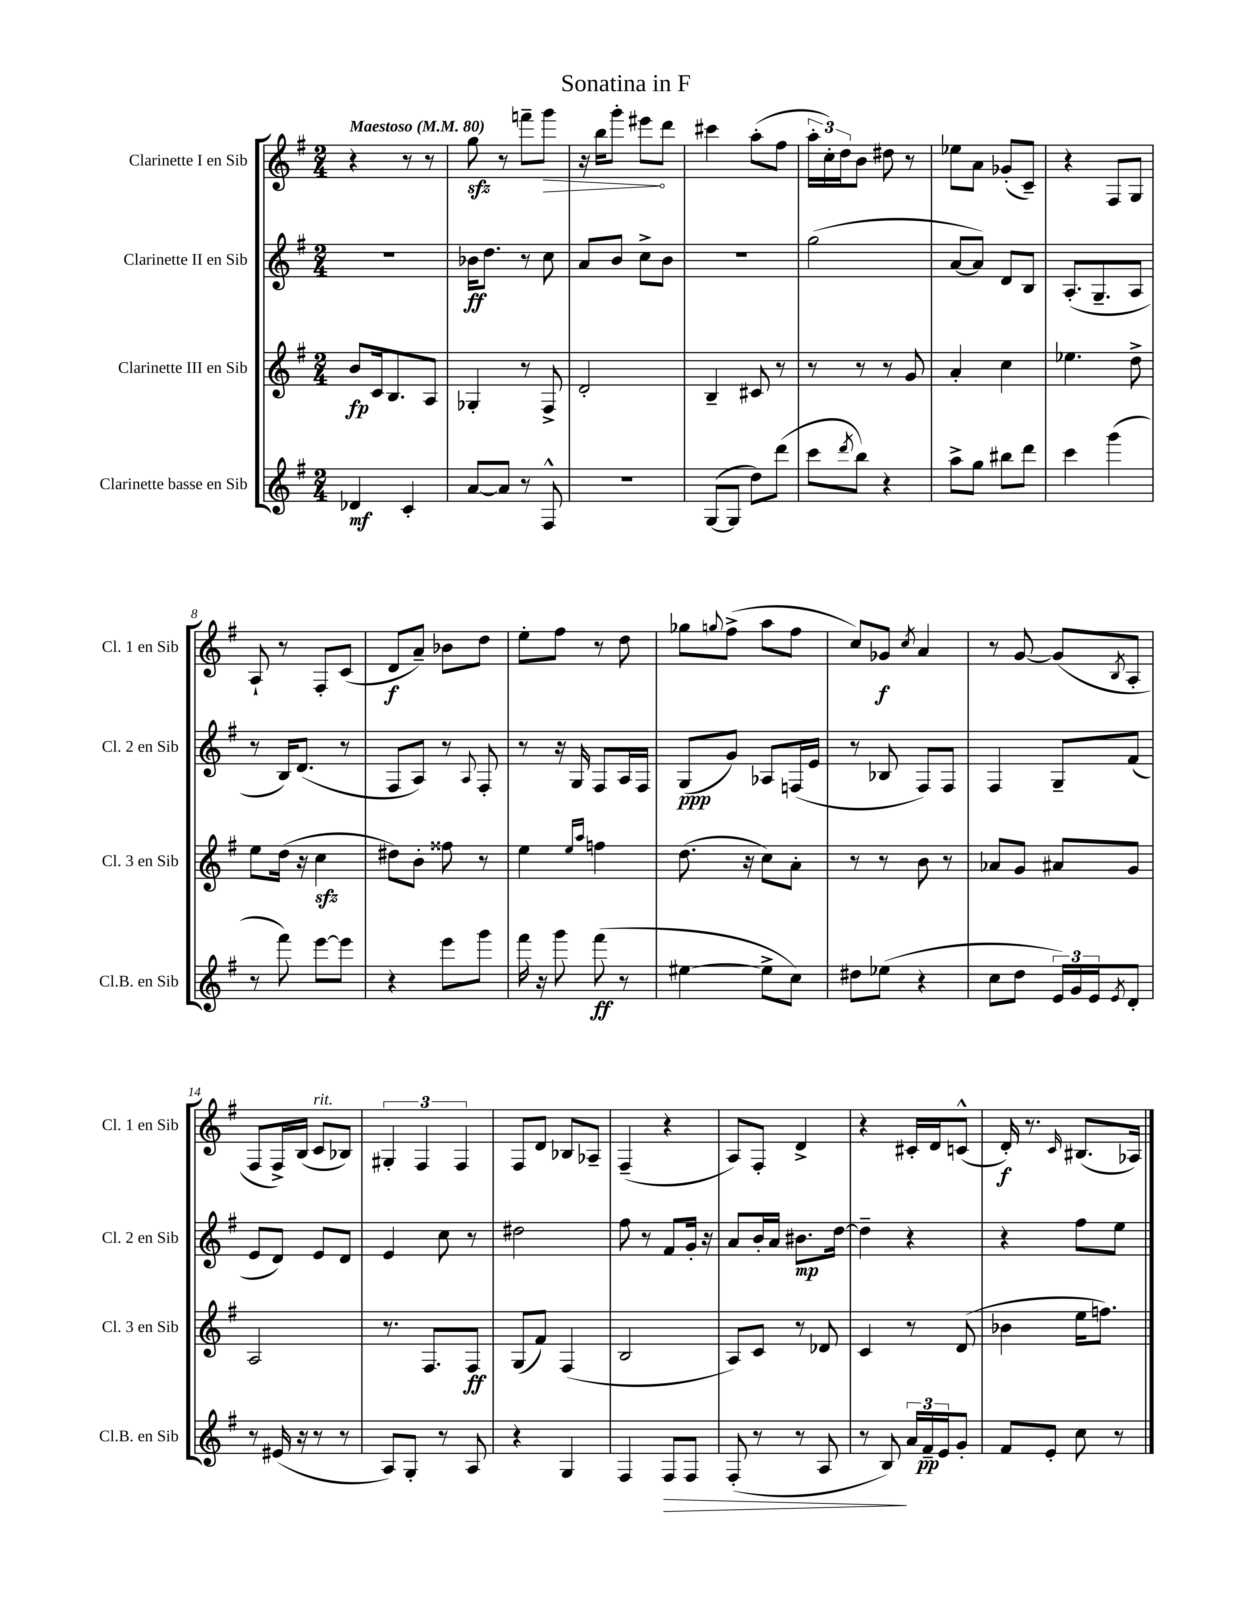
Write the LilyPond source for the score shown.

\header { title = "Sonatina in F" }
<<
\new StaffGroup <<
\new Staff = "s0" \with { instrumentName = "Clarinette I en Sib" shortInstrumentName = "Cl. 1 en Sib" } {
    \clef treble \key g \major \numericTimeSignature \time 2/4 \tempo "Maestoso" 4 = 80
    r4 r8 r8 |
    g''8\sfz r8 f'''8-- \once \override Hairpin.circled-tip = ##t g'''8\> |
    r16 b''16 g'''8-. eis'''8\! d'''8 |
    cis'''4 a''8-.( fis''8 |
    \tuplet 3/2 { a''16-. c''16-.) d''16 } b'8 dis''8 r8 |
    ees''8 a'8 ges'8-.( c'8--) |
    r4 fis8 g8 |
    a8-! r8 fis8-. c'8( |
    d'8\f a'8--) bes'8 d''8 |
    e''8-. fis''8 r8 d''8 |
    ges''8 \appoggiatura { g''8 } fis''8->( a''8 fis''8 |
    c''8) ges'8\f \acciaccatura { c''8 } a'4 |
    r8 g'8~ g'8( \acciaccatura { b8 } a8-. |
    fis8 fis16->) b16( c'8^\markup { \italic "rit." } bes8) |
    \tuplet 3/2 { gis4-. fis4 fis4 } |
    fis8 d'8 bes8 aes8-- |
    fis4--( r4 |
    a8) fis8-. d'4-> |
    r4 cis'16-. d'16 c'8-^( |
    d'16-.\f) r8. \grace { c'16 } bis8.( aes16) \bar "|." |
}
\new Staff = "s1" \with { instrumentName = "Clarinette II en Sib" shortInstrumentName = "Cl. 2 en Sib" } {
    \clef treble \key g \major \numericTimeSignature \time 2/4
    R2 |
    bes'16\ff d''8. r8 c''8 |
    a'8 b'8 c''8-> b'8 |
    r2 |
    g''2( |
    a'8~ a'8) d'8 b8 |
    a8.-.( g8.-- a8 |
    r8 b16) d'8.( r8 |
    fis8 a8) r8 \appoggiatura { a8 } fis8-. |
    r8 r16 g16 fis8 a16 fis16 |
    g8\ppp( g'8) aes8 f16( e'16 |
    r8 bes8 fis8) fis8 |
    fis4 g8-- fis'8( |
    e'8 d'8) e'8 d'8 |
    e'4 c''8 r8 |
    dis''2 |
    fis''8 r8 fis'8 g'16-. r16 |
    a'8 b'16-. a'16 bis'8.\mp d''16~ |
    d''4-- r4 |
    r4 fis''8 e''8 \bar "|." |
}
\new Staff = "s2" \with { instrumentName = "Clarinette III en Sib" shortInstrumentName = "Cl. 3 en Sib" } {
    \clef treble \key g \major \numericTimeSignature \time 2/4
    b'8\fp c'16 b8. a8 |
    ges4-. r8 fis8-> |
    d'2-. |
    b4-- cis'8 r8 |
    r8 r8 r8 g'8 |
    a'4-. c''4 |
    ees''4. d''8-> |
    e''8 d''16( r16 c''4\sfz |
    dis''8) b'8-. fisis''8 r8 |
    e''4 \grace { e''16 a''16 } f''4 |
    d''8.( r16 c''8) a'8-. |
    r8 r8 b'8 r8 |
    aes'8 g'8 ais'8 g'8 |
    a2 |
    r8. fis8. fis8\ff |
    g8( fis'8) fis4( |
    b2 |
    a8) c'8 r8 des'8 |
    c'4 r8 d'8( |
    bes'4 e''16 f''8.) \bar "|." |
}
\new Staff = "s3" \with { instrumentName = "Clarinette basse en Sib" shortInstrumentName = "Cl.B. en Sib" } {
    \clef treble \key g \major \numericTimeSignature \time 2/4
    des'4\mf c'4-. |
    a'8~ a'8 r8 fis8-^ |
    r2 |
    g8~( g8 d''8) d'''8( |
    c'''8 \acciaccatura { d'''8 } b''8) r4 |
    a''8-> g''8 bis''8 d'''8 |
    c'''4 g'''4( |
    r8 fis'''8) e'''8~ e'''8 |
    r4 e'''8 g'''8 |
    fis'''16 r16 g'''8 fis'''8\ff( r8 |
    eis''4~ eis''8-> c''8) |
    dis''8 ees''8( r4 |
    c''8 d''8 \tuplet 3/2 { e'16) g'16 e'16 } \acciaccatura { e'8 } d'8-. |
    r8 eis'16( r16 r8 r8 |
    a8) g8-. r8 a8 |
    r4 g4 |
    fis4 fis8\> fis8 |
    fis8-.( r8 r8 a8 |
    r8 b8\!) \tuplet 3/2 { a'16 fis'16--\pp e'16 } g'8-. |
    fis'8 e'8-. c''8 r8 \bar "|." |
}
>>
>>
